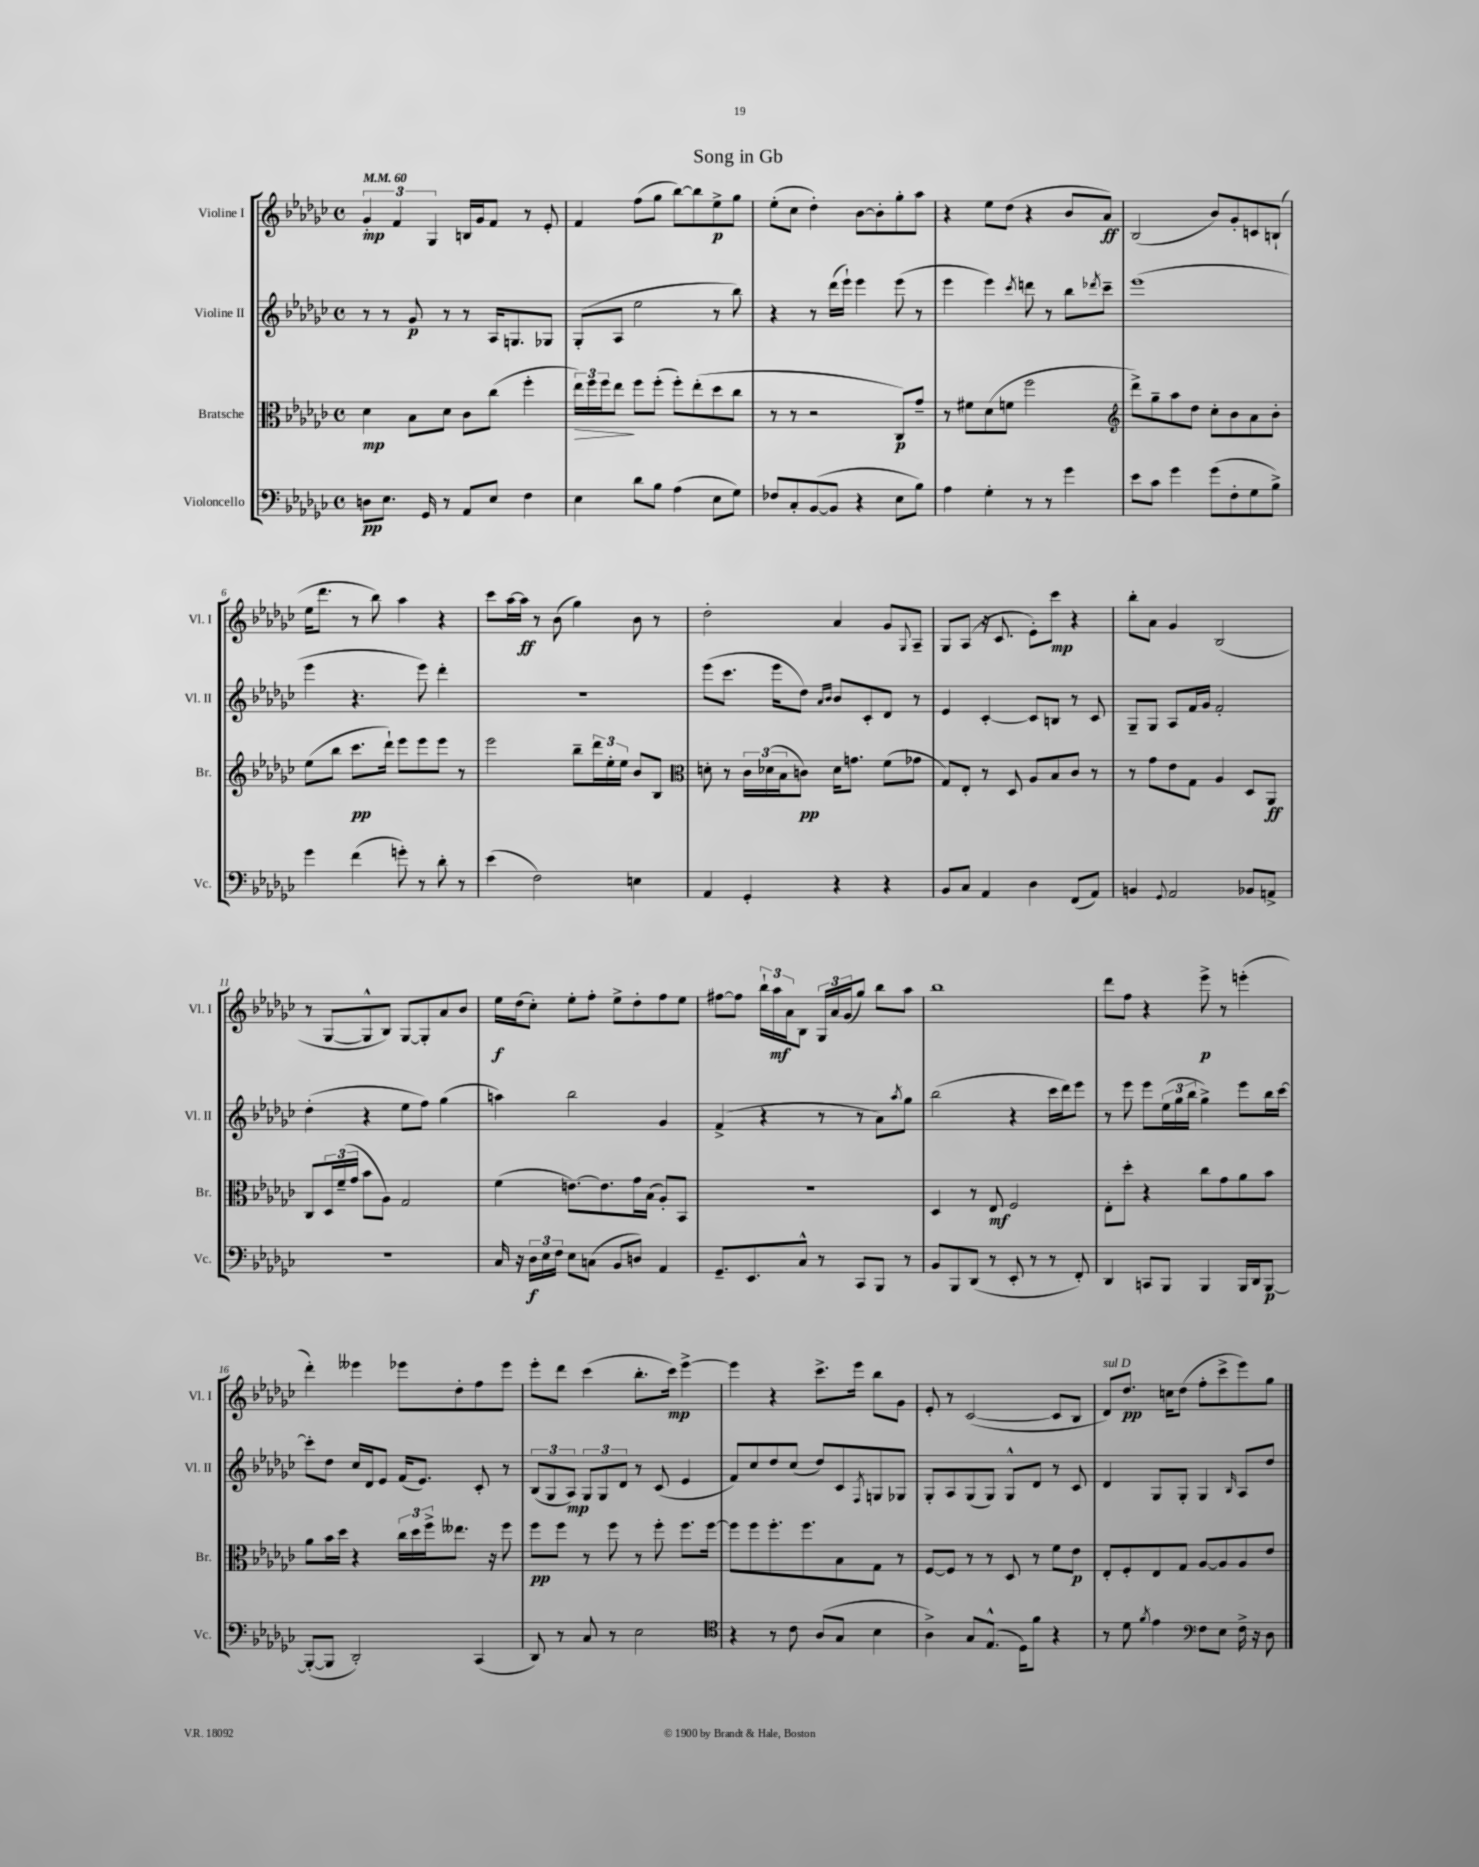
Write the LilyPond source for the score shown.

\header { title = "Song in Gb" }
<<
\new StaffGroup <<
\new Staff = "s0" \with { instrumentName = "Violine I" shortInstrumentName = "Vl. I" } {
    \clef treble \key ges \major \defaultTimeSignature \time 4/4 \tempo 4 = 60
    \tuplet 3/2 { ges'4-.\mp f'4 ges4 } b16 ges'16 f'8 r8 ees'8-. |
    f'4 f''8( ges''8 bes''8~) bes''8 ees''8->\p ges''8 |
    ees''8-.( ces''8 des''4-.) bes'8~ bes'8-. ges''8-. aes''8 |
    r4 ees''8 des''8( r4 bes'8 aes'8\ff) |
    bes2( bes'8) ges'8-. c'8 b8-!( |
    ees''16 des'''8. r8 bes''8) aes''4 r4 |
    ces'''8 aes''16~ aes''16\ff r8 bes'8( ges''4) bes'8 r8 |
    des''2-. aes'4 ges'8 \appoggiatura { ges8 } aes8-- |
    ges8 aes8( r16 ces'8. ees'8-.) ces'''8\mp r4 |
    bes''8-. aes'8 ges'4 bes2( |
    r8 ges8~ ges8-^ bes8) ges8~ ges8-. aes'8 bes'8 |
    ees''16\f des''16( ces''8-.) ees''8-. f''8-. ees''8-> des''8-. f''8 ees''8 |
    fis''8~ fis''8 \tuplet 3/2 { bes''16-! aes''16\mf aes'16 } bes8 \tuplet 3/2 { ges16 aes'16 ges'16( } ges''8) bes''8 aes''8 |
    bes''1 |
    des'''8 f''8 r4 ees'''8->\p r8 e'''4-.( |
    des'''4-.) eeses'''4 ees'''8 des''8-. f''8 ees'''8 |
    ees'''8-. des'''8 ces'''4( bes''8.-. ces'''16\mp) ees'''4~-> |
    ees'''4 r4 ces'''8.-> ees'''16 bes''8 ges'8 |
    ees'8-. r8 ces'2~( ces'8 bes8 |
    des'8^\markup { \italic "sul D" }) des''8.\pp c''16 des''8( f''8-. ces'''8-> ees'''8) ges''8 \bar "|." |
}
\new Staff = "s1" \with { instrumentName = "Violine II" shortInstrumentName = "Vl. II" } {
    \clef treble \key ges \major \defaultTimeSignature \time 4/4
    r8 r8 ges'8\p r8 r8 aes16 g8. ges8 |
    ges8-.( aes8 ees''2 r8 bes''8) |
    r4 r8 des'''16( ees'''16-!) ees'''4 ees'''8( r8 |
    ees'''4 ees'''4) \acciaccatura { ces'''8 } d'''8 r8 bes''8 \acciaccatura { des'''8 } ces'''8-- |
    ees'''1( |
    ees'''4 r4. ees'''8) des'''4-. |
    R1 |
    ees'''8( ces'''8. ees'''16 des''8) \grace { aes'16 bes'16 } bes'8 ces'8-. des'8 r8 |
    ees'4 ces'4~-. ces'8 b8 r8 ces'8 |
    ges8-- ges8 aes8 f'16 ges'16 f'2-. |
    des''4-.( r4 ees''8 f''8) ges''4( |
    a''4) bes''2 ges'4 |
    f'4->( r4 r8 r8 aes'8) \acciaccatura { aes''8 } ges''8 |
    bes''2( r4 ces'''16 des'''16) ees'''8 |
    r8 ees'''8 ees'''8 \tuplet 3/2 { ees''16( ges''16 bes''16 } ges''4->) ees'''8 bes''16 ces'''16~ |
    ces'''8-. des''8 ces''16 des'16 ees'8 f'16( ees'8.) ces'8-. r8 |
    \tuplet 3/2 { bes8( ges8 aes8\mp) } \tuplet 3/2 { ges8 ges8 des'8 } r8 ces'8( ees'4 |
    f'8) ces''8 des''8 ces''8( des''8) ces'8 \acciaccatura { f8 } g8 ges8 |
    ges8-. aes8 ges8( ges8) ges8-^ des'8 r8 ces'8 |
    des'4 ges8 ges8-. ges4 \grace { bes16 } aes8 des''8 \bar "|." |
}
\new Staff = "s2" \with { instrumentName = "Bratsche" shortInstrumentName = "Br." } {
    \clef alto \key ges \major \defaultTimeSignature \time 4/4
    des'4\mp bes8 des'8 ces'8 ces''8( f''4-. |
    \tuplet 3/2 { ees''16\>) f''16 f''16 } ees''8\! f''8 f''8-.( f''8-.) ees''8-.( des''8 ces''8 |
    r8 r8 r2 ces8\p) ges'8-- |
    r8 fis'8 des'8( f'8 f''2 |
    \clef treble des'''8->) ges''8-- aes''8 des''8 ces''8-. bes'8 aes'8 bes'8-. |
    ees''8( bes''8 ces'''8.\pp des'''16-!) ees'''8 ees'''8 ees'''8 r8 |
    ees'''2 bes''8-- \tuplet 3/2 { des'''16 ees''16-. ees''16 } bes'8 bes8 |
    \clef alto d'8-. r8 \tuplet 3/2 { ces'16 des'16( bes16 } c'8\pp) des'16 g'8. f'8( ges'8 |
    ges8) ees8-. r8 des8 aes8 bes8 ces'8 r8 |
    r8 ges'8 ees'8 ges8 aes4 des8 aes,8\ff |
    ces8 \tuplet 3/2 { des16 f'16--( ges'16 } bes'8 aes8) ges2 |
    f'4( e'8.~) e'8. ges'16 bes16( aes8-.) bes,8 |
    R1 |
    des4 r8 ees8\mf f2 |
    ees8-. des''8-. r4 ces''8 ges'8 aes'8 bes'8 |
    aes'8 bes'16 des''16 r4 \tuplet 3/2 { ces''16 des''16 f''16-> } eeses''8. r16 f''8 |
    f''8\pp f''8 r8 f''8 r8 f''8-. f''8. f''16~ |
    f''8 f''8 f''8.-. f''8. bes8 ges8 r8 |
    f8~ f8 r8 r8 des8 r8 f'8 ees'8\p |
    ees8-. f8-. ees8 ges8 aes8~ aes8 aes8 ees'8 \bar "|." |
}
\new Staff = "s3" \with { instrumentName = "Violoncello" shortInstrumentName = "Vc." } {
    \clef bass \key ges \major \defaultTimeSignature \time 4/4
    d8\pp ees8. ges,16 r8 aes,8 ees8 f4 |
    ees4 des'8 bes8 aes4( ees8 ges8) |
    fes8 ces8-. bes,8~( bes,8 r4 ees8 bes8) |
    aes4 ges4-. r8 r8 ges'4 |
    ees'8 ces'8 ges'4 ges'8( f8-. ges8 bes8->) |
    ges'4 f'4( g'8-.) r8 des'8-. r8 |
    ees'4( f2) e4 |
    aes,4 ges,4-. r4 r4 |
    bes,8 ces8 aes,4 des4 f,8( aes,8) |
    b,4 \appoggiatura { ges,8 } aes,2 bes,8 a,8-> |
    R1 |
    ces16 r16 \tuplet 3/2 { des16\f ees16 f16 } ees8 c8( bes,8 d8) aes,4 |
    ges,8.-- ees,8. ces8-^ r8 ces,8 bes,,8 r8 |
    bes,8 bes,,8 des,8( r8 ees,8-. r8 r8 f,8-.) |
    des,4 c,8 bes,,8 bes,,4 bes,,16 des,16 bes,,8~\p |
    bes,,8~-.( bes,,8 des,2-.) ces,4( |
    des,8) r8 ces8 r8 ees2 |
    \clef tenor r4 r8 ces'8 aes8( ges8 bes4 |
    aes4->) ges8 ees8.-^( des16) f'8 r4 |
    r8 des'8 \acciaccatura { f'8 } ees'4 \clef bass f8 ees8 f16-> r16 des8 \bar "|." |
}
>>
>>
